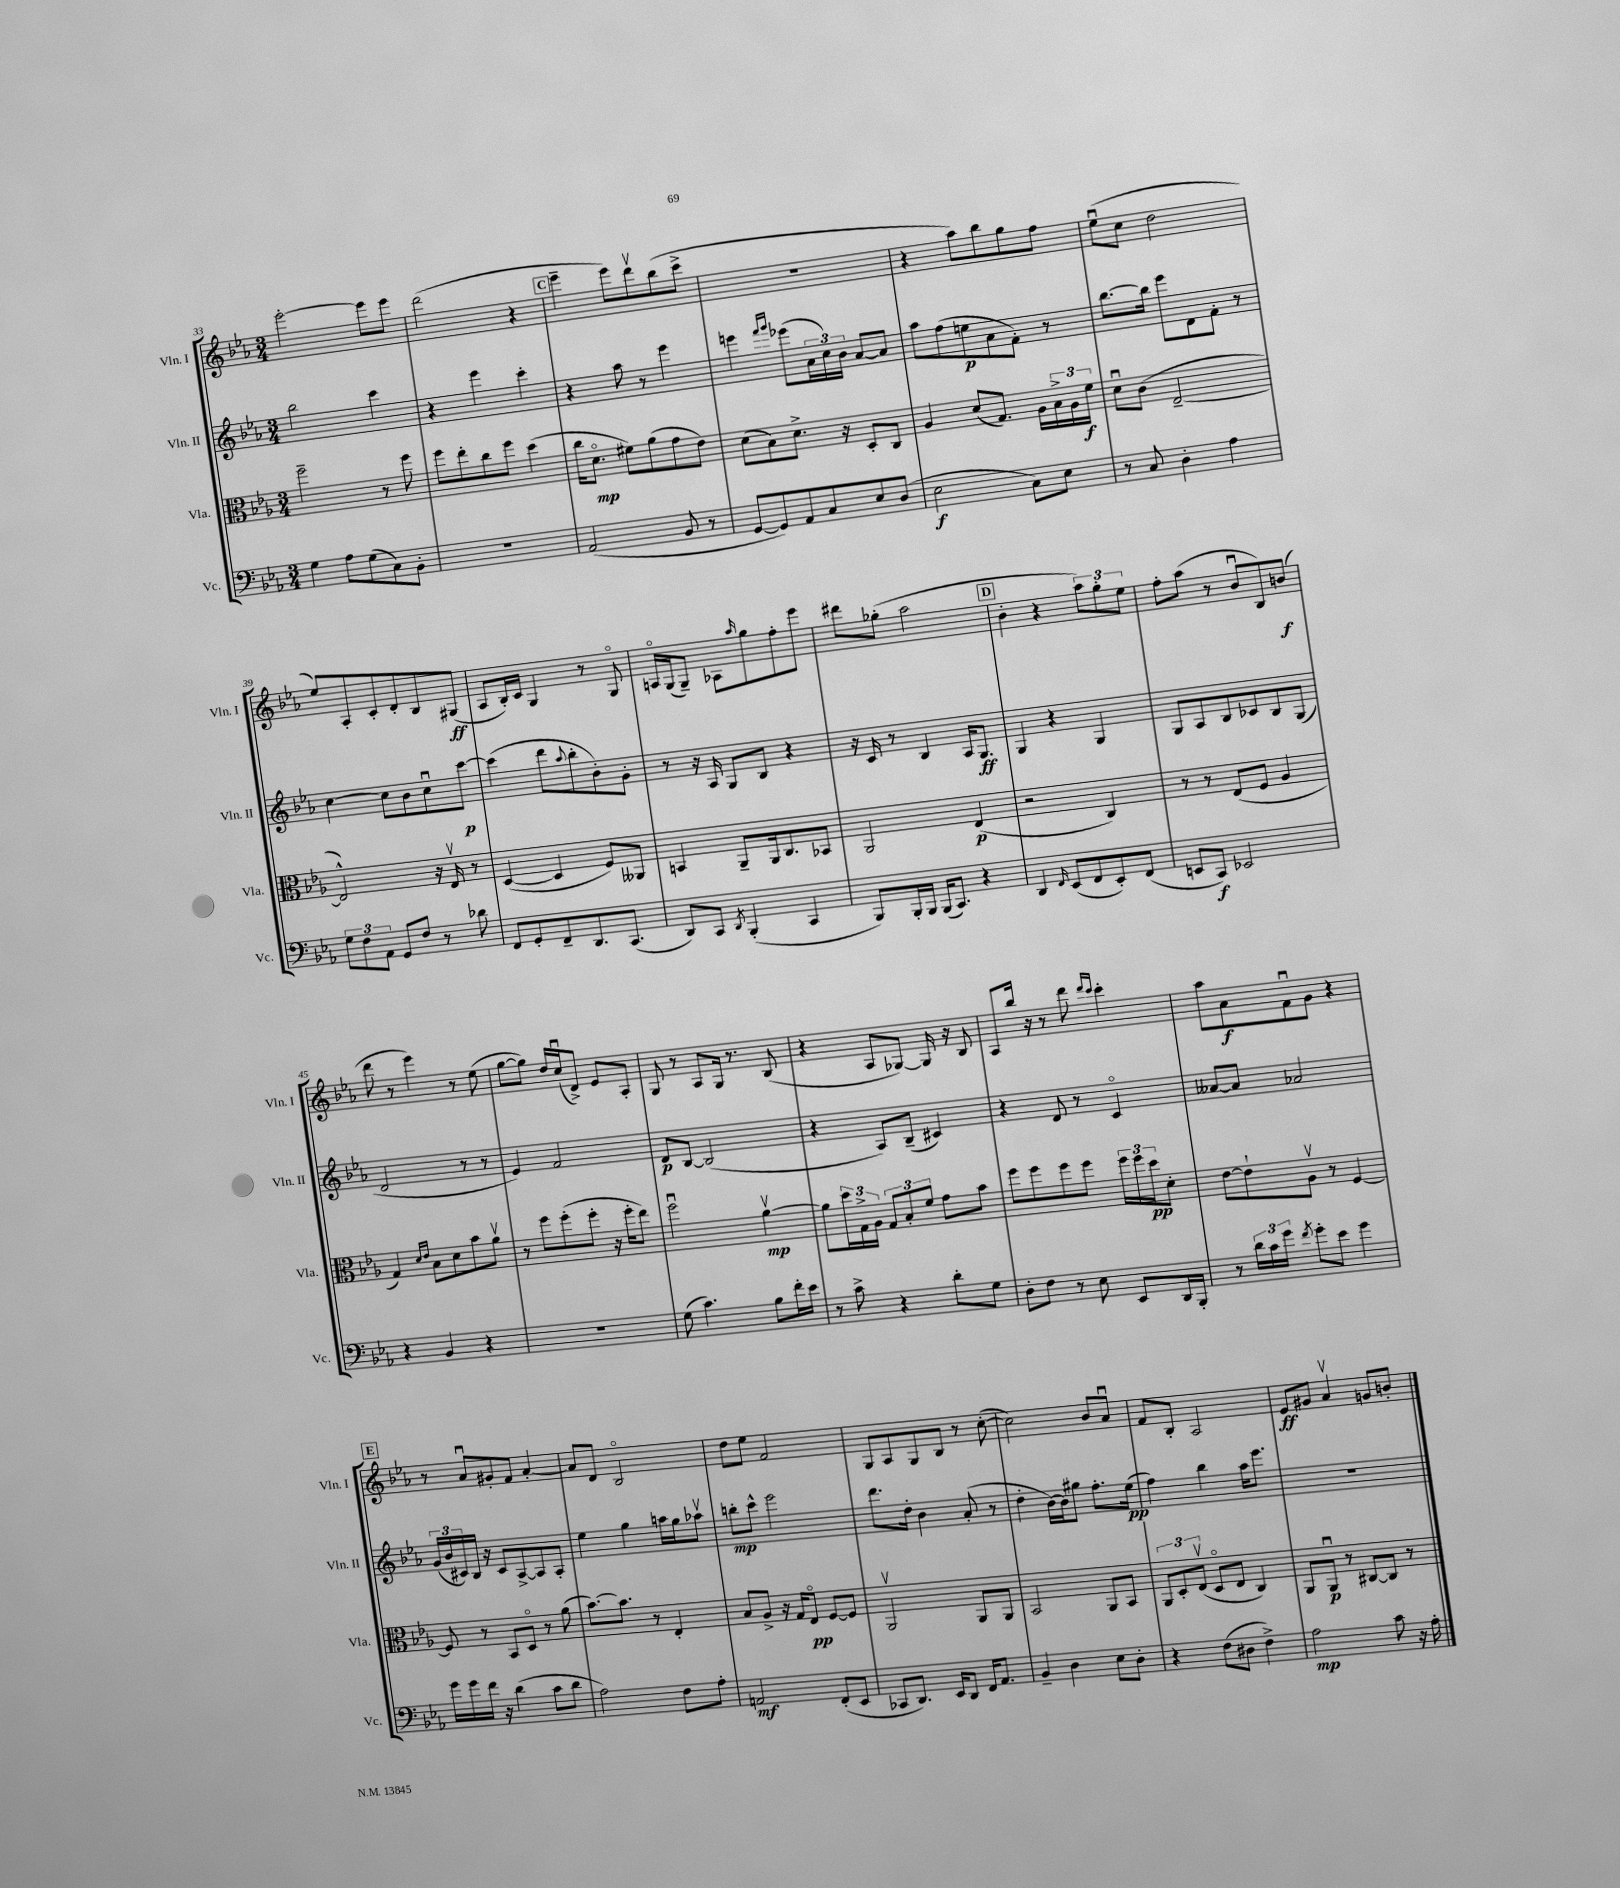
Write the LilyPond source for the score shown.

<<
\new StaffGroup <<
\new Staff = "s0" \with { instrumentName = "Vln. I" shortInstrumentName = "Vln. I" } {
    \clef treble \key ees \major \numericTimeSignature \time 3/4
    ees'''2~-. ees'''8 ees'''8 |
    d'''2( r4 |
    \mark \markup { \box "C" } ees'''4-- ees'''8) d'''8\upbow bes''8( c'''8-> |
    R2. |
    r4 aes''8) bes''8 g''8 f''8 |
    ees''8\downbow( c''8 d''2 |
    ees''8) aes8-. c'8-. d'8-. bes8 gis8\ff( |
    aes8 bes16-.) c'16 g4 r8 g8\flageolet |
    a16\flageolet g16( g8--) aes8 \grace { aes''16 } g''8 f''8-. ees'''8 |
    dis'''8 ges''8-.( aes''2 |
    \mark \markup { \box "D" } bes'4-. r4 \tuplet 3/2 { aes''8) g''8-. ees''8 } |
    f''8-. aes''8( r8 bes'8\downbow bes8) b'8\f( |
    d'''8 r8 ees'''4) r8 ees''8( |
    g''8~ g''8) d''16 c''16\downbow( d'8->) ees'8 aes8-. |
    g8 r8 aes8 g16 r8. bes8( |
    r4 aes8 ges8~) ges16 r16 bes8 |
    aes8 bes''16 r16 r8 d'''8 \grace { d'''16 c'''16 } c'''4-. |
    aes''8 aes'8\f f'8\downbow g'8 r4 |
    \mark \markup { \box "E" } r8 aes'8\downbow gis'8-. f'8 aes'4~-. |
    aes'8 d'8 bes2\flageolet |
    d''8 ees''8 f'2 |
    g8 aes8 g8 bes8 r8 c''8~-.( |
    c''2) bes'8 aes'8\downbow |
    f'8 bes8-. aes2 |
    ees'8\ff gis'8 aes'4\upbow g'8 b'8-. \bar "|." |
}
\new Staff = "s1" \with { instrumentName = "Vln. II" shortInstrumentName = "Vln. II" } {
    \clef treble \key ees \major \numericTimeSignature \time 3/4
    bes''2 c'''4 |
    r4 ees'''4 c'''4-. |
    \mark \markup { \box "C" } r4 aes''8 r8 ees'''4 |
    e'''4 \grace { f'''16 g'''16 } ees'''8( \tuplet 3/2 { aes'16 c''16) bes'16 } aes'8~ aes'8 |
    aes''8 f''8( e''8\p aes'8 f'8-.) r8 |
    bes''8.~ bes''16 ees'''8 d'8 f'8-. r8 |
    c''4~ c''8 bes'8 c''8\downbow c'''8~\p |
    c'''4( d'''8 \appoggiatura { aes''8 } bes''8-. bes'8-.) g'8-. |
    r8 r16 aes16 g8 bes8 r4 |
    r16 c'16 r8 bes4 aes16 g8.\ff |
    \mark \markup { \box "D" } g4 r4 g4 |
    g8 aes8 bes8 ces'8 bes8 g8( |
    d'2 r8 r8 |
    ees'4) f'2 |
    d'8\p bes8~ bes2( |
    r4 aes8) bes8--( cis'4) |
    r4 d'8 r8 c'4\flageolet |
    aeses'8~ aeses'8 aes'2 |
    \mark \markup { \box "E" } \tuplet 3/2 { g'16( bes'16 cis'16) } bes16 r16 cis'8 aes8~-> aes8 aes8-. |
    ees''4 g''4 a''16 g''16 aes''8\upbow |
    b''8-.\mp c'''8-^ ees'''2 |
    d'''8. d''16-. bes'4 aes'8-.( r8 |
    d''4-. bes'16~) bes'16 gis''8 f''8.-. ees''16\pp( |
    f''4) bes''4 aes''16 ees'''8. |
    R2. \bar "|." |
}
\new Staff = "s2" \with { instrumentName = "Vla." shortInstrumentName = "Vla." } {
    \clef alto \key ees \major \numericTimeSignature \time 3/4
    f''2-- r8 f''8 |
    f''8 ees''8-. c''8 f''8 d''4( |
    \mark \markup { \box "C" } c''16 d'8.\flageolet\mp fis'8) aes'8( g'8 ees'8) |
    d'8( bes8) d'8.-> r16 d8-. c8 |
    aes4 d'8( g8.) aes16 \tuplet 3/2 { bes16-> aes16 f'16\f } |
    d'8\downbow c'8( ees2~-- |
    ees2-^) r16 ees16\upbow r8 |
    d4~( d4 f8) aeses,8 |
    b,4 aes,8-- aes,16 c8. bes,8 |
    aes,2 ees4\p( |
    \mark \markup { \box "D" } r2 c4) |
    r8 r8 ees8( f8 aes4 |
    g4) \grace { d'16 ees'16 } bes8 d'8 bes'8 aes'8\upbow |
    r8 f''8 f''8-.( f''8-. r16 f''16-. ees''8) |
    f''2\downbow aes'4~\upbow\mp |
    aes'8 \tuplet 3/2 { d''16 g16-> aes16 } \tuplet 3/2 { g8 bes8-. f'8 } g'8 bes'8 |
    f''8 f''8 f''8 f''8 \tuplet 3/2 { f''16 f''16 d''16\pp } d'8-. |
    ees'8~ ees'8-! aes8\upbow r8 f4~ |
    \mark \markup { \box "E" } f8 r8 bes,8 d8\flageolet r8 aes'8( |
    bes'8.~) bes'8. r8 ees4-. |
    bes8 aes8-> r16 g16 ees8\flageolet\pp f8~ f8 |
    aes,2\upbow aes,8 aes,8 |
    bes,2 aes,8 bes,8 |
    \tuplet 3/2 { aes,8 d8-. ees8\upbow( } d8\flageolet ees8 c4) |
    aes,8 aes,8\downbow\p r8 cis8~ cis8 r8 \bar "|." |
}
\new Staff = "s3" \with { instrumentName = "Vc." shortInstrumentName = "Vc." } {
    \clef bass \key ees \major \numericTimeSignature \time 3/4
    g4 aes8 g8( c8) bes,8-. |
    R2. |
    \mark \markup { \box "C" } aes,2( bes,8 r8 |
    g,8~ g,8) aes,8 c8 ees8 d8( |
    ees2\f c8) ees8 |
    r8 c8 d4-. aes4 |
    \tuplet 3/2 { g8 f8 aes,8 } g,8 f8 r8 des'8 |
    f,8 g,8-. f,8-- d,8. c,8.( |
    d,8) c,8 \acciaccatura { d,8 } bes,,4-.( c,4 |
    bes,,8) bes,,16-. bes,,16 bes,,16( c,8.) r4 |
    \mark \markup { \box "D" } d,4 \grace { f,16 } ees,8( f,8 ees,8-.) f,8( |
    e,8 c,8\f) ees,2 |
    r4 bes,4 r4 |
    R2. |
    g8( c'4.) bes8 f'16-. ees'16 |
    r8 c'8-> r4 d'8-. g8 |
    d8-. f8 r8 ees8 ees,8 d,16 bes,,16-. |
    r8 \tuplet 3/2 { d'16 c'16 g'16 } \acciaccatura { f'8 } g'8-. ees'8 g'4 |
    \mark \markup { \box "E" } g'16 g'16 f'16 r16 d'4( c'8 d'8 |
    aes2) f8 aes8-. |
    a,2\mf f,8-.( ees,8 |
    ces,8 d,8.) ees,16 d,8 f,16 aes,8. |
    bes,4-- d4 ees8 d8-. |
    r4 f8( dis8 f4->) |
    aes2\mp c'8 r16 aes16-. \bar "|." |
}
>>
>>
\layout { \context { \Score currentBarNumber = #33 } }
